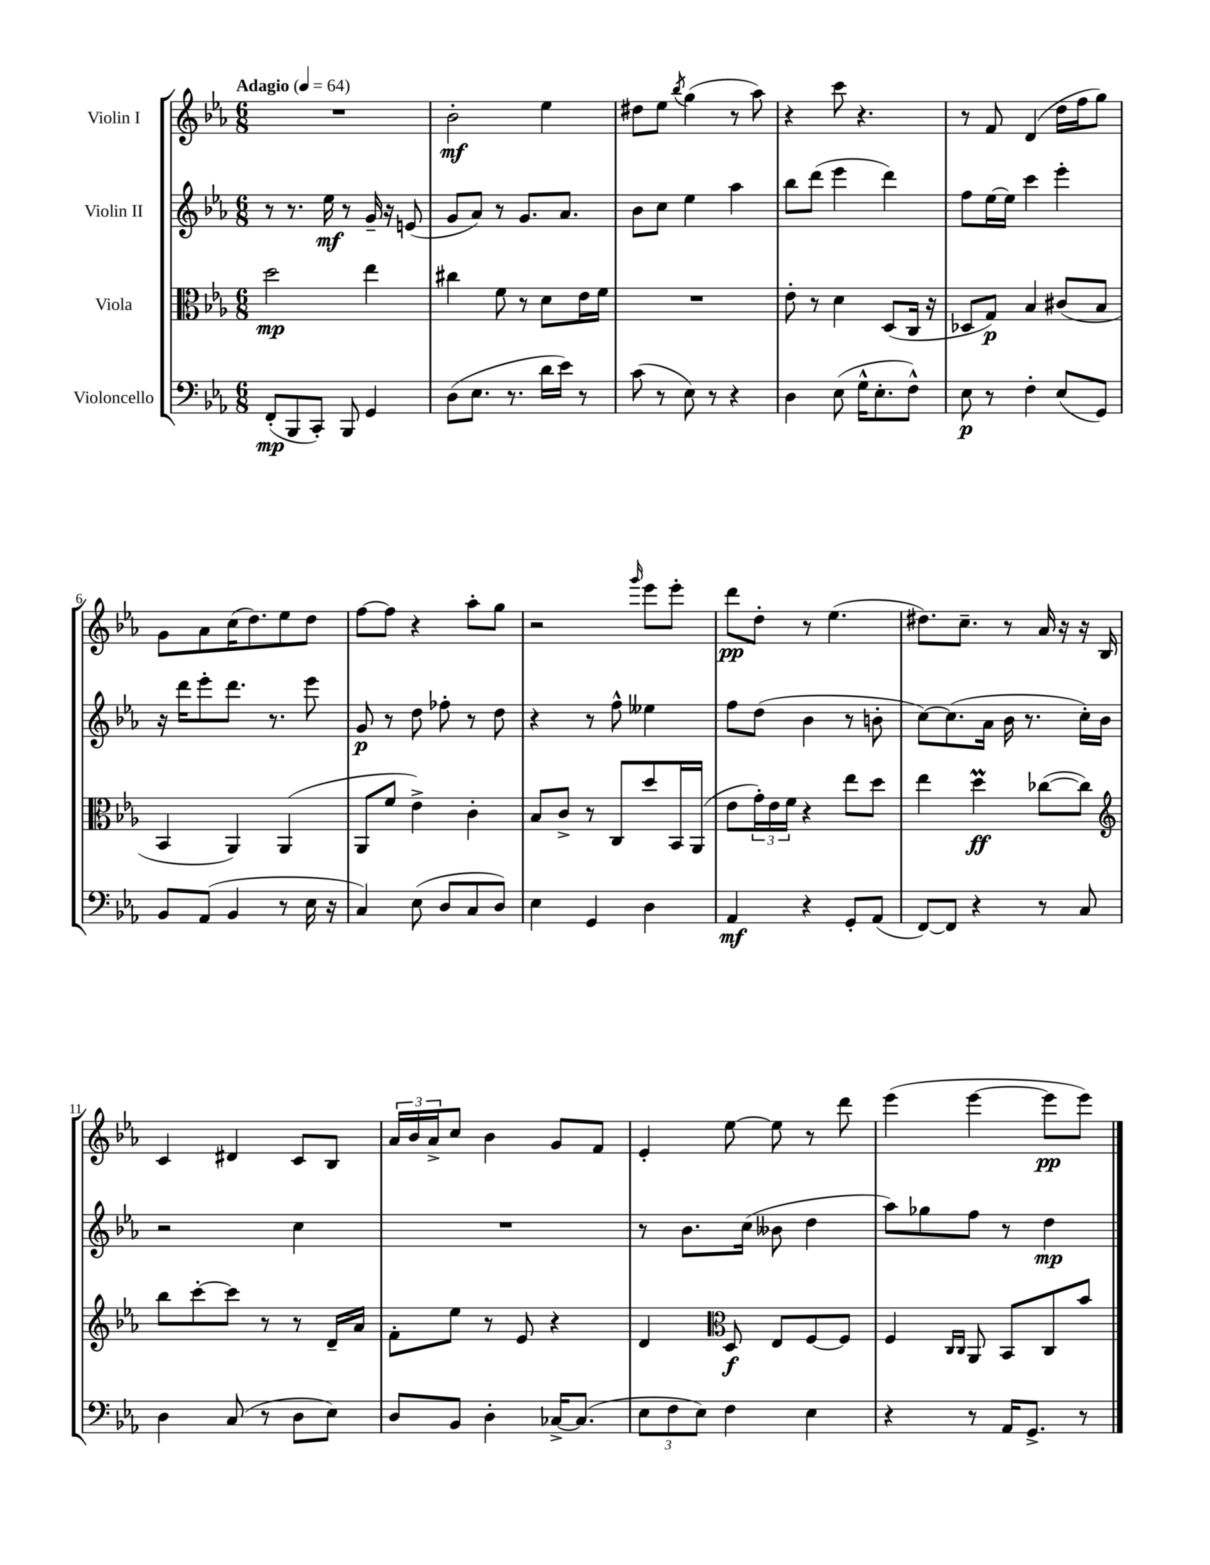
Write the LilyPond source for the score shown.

<<
\new StaffGroup <<
\new Staff = "s0" \with { instrumentName = "Violin I" } {
    \clef treble \key ees \major \numericTimeSignature \time 6/8 \tempo "Adagio" 4 = 64
    R2. |
    bes'2-.\mf ees''4 |
    dis''8 ees''8 \acciaccatura { bes''8 } g''4( r8 aes''8) |
    r4 c'''8 r4. |
    r8 f'8 d'4( d''16 f''16 g''8) |
    g'8 aes'8 c''16( d''8.) ees''8 d''8 |
    f''8~ f''8 r4 aes''8-. g''8 |
    r2 \grace { g'''16 } ees'''8 ees'''8-. |
    d'''8\pp d''8-. r8 ees''4.( |
    dis''8.) c''8.-- r8 aes'16 r16 r16 bes16 |
    c'4 dis'4 c'8 bes8 |
    \tuplet 3/2 { aes'16 bes'16 aes'16-> } c''8 bes'4 g'8 f'8 |
    ees'4-. ees''8~ ees''8 r8 d'''8 |
    ees'''4( ees'''4~ ees'''8\pp ees'''8) \bar "|." |
}
\new Staff = "s1" \with { instrumentName = "Violin II" } {
    \clef treble \key ees \major \numericTimeSignature \time 6/8
    r8 r8. ees''16\mf r8 g'16-- r16 e'8( |
    g'8 aes'8) r8 g'8. aes'8. |
    bes'8 c''8 ees''4 aes''4 |
    bes''8 d'''8( ees'''4 d'''4) |
    f''8 ees''16~ ees''16 c'''4 ees'''4-. |
    r16 d'''16 ees'''8-. d'''8. r8. ees'''8 |
    g'8\p r8 d''8 fes''8-. r8 d''8 |
    r4 r8 f''8-^ eeses''4 |
    f''8 d''8( bes'4 r8 b'8-. |
    c''8~) c''8.( aes'16 bes'16 r8. c''16-.) bes'16 |
    r2 c''4 |
    R2. |
    r8 bes'8. c''16( beses'8 d''4 |
    aes''8) ges''8 f''8 r8 d''4\mp \bar "|." |
}
\new Staff = "s2" \with { instrumentName = "Viola" } {
    \clef alto \key ees \major \numericTimeSignature \time 6/8
    d''2\mp ees''4 |
    cis''4 f'8 r8 d'8 ees'16 f'16 |
    R2. |
    ees'8-. r8 d'4 d8( c16 r16 |
    des8 g8\p) bes4 cis'8( bes8 |
    bes,4 aes,4) aes,4( |
    aes,8 f'8 ees'4->) c'4-. |
    bes8 c'8-> r8 c8 d''8 bes,16 aes,16( |
    ees'8 \tuplet 3/2 { g'16-.) ees'16 f'16 } r4 ees''8 d''8 |
    ees''4 d''4\prall\ff ces''8~( ces''8) |
    \clef treble bes''8 c'''8~-. c'''8 r8 r8 d'16-- aes'16 |
    f'8-. ees''8 r8 ees'8 r4 |
    d'4 \clef alto d8\f ees8 f8~ f8 |
    f4 \grace { c16 c16 } aes,8 bes,8 c8 bes'8 \bar "|." |
}
\new Staff = "s3" \with { instrumentName = "Violoncello" } {
    \clef bass \key ees \major \numericTimeSignature \time 6/8
    f,8-.\mp( bes,,8 c,8-.) bes,,8 g,4 |
    d8( ees8. r8. d'16 ees'16) r8 |
    c'8( r8 ees8) r8 r4 |
    d4 ees8( g16-^ ees8.-. f8-^) |
    ees8\p r8 f4-. ees8( g,8) |
    bes,8 aes,8( bes,4 r8 ees16 r16 |
    c4) ees8( d8 c8 d8) |
    ees4 g,4 d4 |
    aes,4\mf r4 g,8-. aes,8( |
    f,8~) f,8 r4 r8 c8 |
    d4 c8( r8 d8 ees8) |
    d8 bes,8 d4-. ces16~-> ces8.( |
    \tuplet 3/2 { ees8 f8 ees8) } f4 ees4 |
    r4 r8 aes,16 g,8.-> r8 \bar "|." |
}
>>
>>
